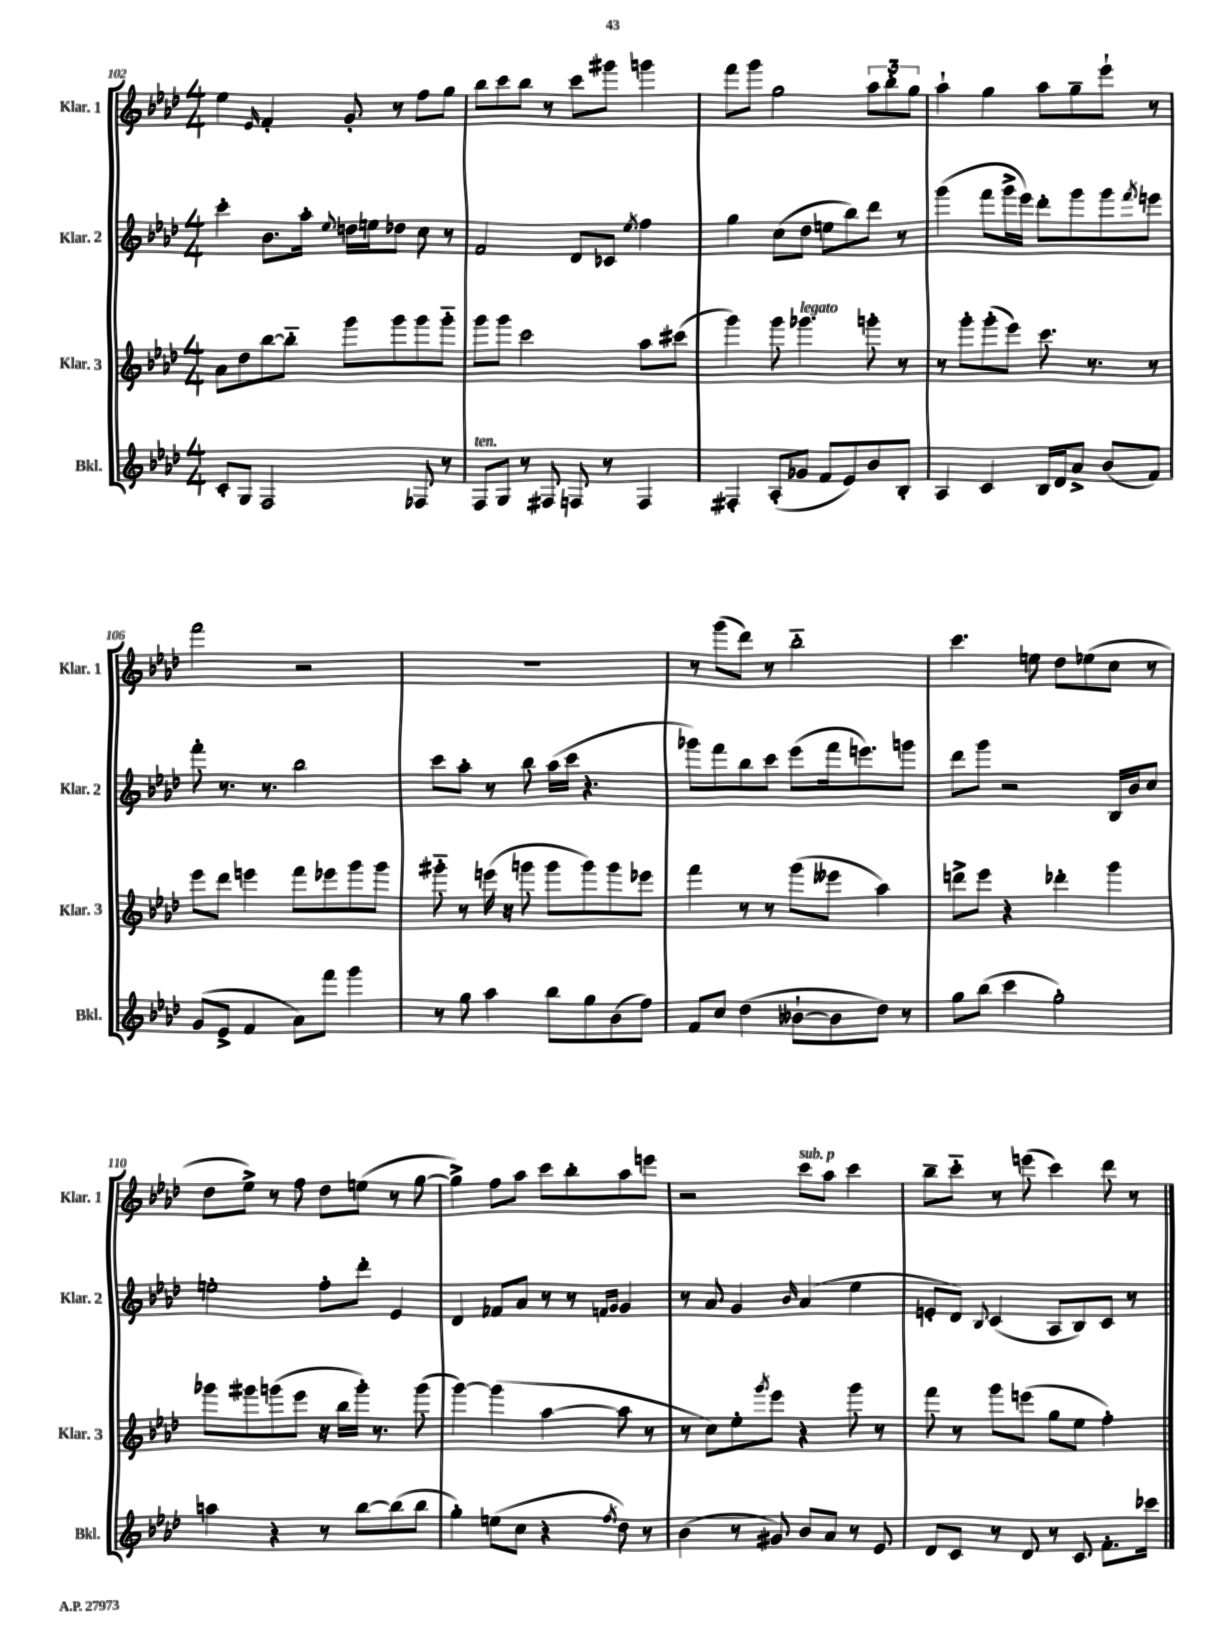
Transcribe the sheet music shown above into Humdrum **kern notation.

**kern	**kern	**kern	**kern
*staff4	*staff3	*staff2	*staff1
*clefG2	*clefG2	*clefG2	*clefG2
*k[b-e-a-d-]	*k[b-e-a-d-]	*k[b-e-a-d-]	*k[b-e-a-d-]
*M4/4	*M4/4	*M4/4	*M4/4
8c'/L	8a-\L	4ccc'\	4ee-\
8G/J	8dd-\	.	.
.	.	.	16qqe-/
2F/	[8bb-\	8.b-\L	4f'/
.	8bb-'~\]J	.	.
.	.	16aa-'\Jk	.
.	.	8qqee-/	.
.	8ggg\L	16dd\LL	8g'/
.	.	16ee\J	.
.	8ggg\	8dd-\J	8r
8F-/	8ggg\	8cc\	8ff\L
8r	8ggg'~\J	8r	8gg\J
=	=	=	=
8F/L	8ggg\L	2f/	8bb-\L
8G/J	8ggg\J	.	8ccc\
8r	2ccc\	.	8bb-\J
8F#/	.	.	8r
8F/	.	8d-/L	8ccc\L
8r	.	8c-/J	8ggg#\J
.	.	8qee-/	.
4F/	8aa-\L	4ff\	4ggg\
.	(8ccc#\J	.	.
=	=	=	=
4F#'/	4ggg\)	4gg\	8fff\L
.	.	.	8ggg\J
(8A-'/L	8ggg\	(8cc\L	2gg\
8g-/J	4.ggg-\	8dd-\J	.
8f/L	.	8ee\L	.
8e-/)	.	8bb-\)	.
8b-/	8ggg'\	8ddd-\J	12aa-\L
.	.	.	12bb-'\
8B-'/J	8r	8r	.
.	.	.	12gg\J
=	=	=	=
4A-/	8r	(4ggg\	4aa-`\
.	8ggg'\L	.	.
4c/	(8ggg'\	8fff\L	4gg\
.	8eee-\J)	16ggg^\L	.
.	.	16eee-\JJ)	.
16B-/LL	8.ccc\	8ddd-'\L	8aa-\L
16d-/J	.	.	.
8a-^/J	.	8ggg\	8gg~\
.	8.r	.	.
(8b-/L	.	8ggg\	8eee-`\J
.	.	8qfff/	.
8f/J)	8r	8eee\J	8r
=	=	=	=
(8g/L	8eee-\L	8fff'\	2fff\
8e-^/J	8ddd-\J	8.r	.
4f/	4eee\	.	.
.	.	8.r	.
8a-\L)	8fff\L	2bb-\	2r
8fff\J	8eee-\	.	.
4ggg\	8ggg\	.	.
.	8ggg\J	.	.
=	=	=	=
8r	8ggg#'~\	8ccc\L	1r
8gg\	8r	8aa-'\J	.
4aa-\	(16eee\	8r	.
.	16r	.	.
.	8ggg\	8bb-\	.
8bb-\L	8ggg\L	(16aa-\LL	.
.	.	16ccc\JJ	.
8gg\	8ggg\)	4.r	.
(8b-\	8ggg\	.	.
8ff\J)	8eee-\J	.	.
=	=	=	=
8f/L	4fff\	8ggg-\L)	8r
8cc/J	.	8fff\	(8ggg\L
(4dd-\	8r	8bb-\	8ddd-\J)
.	8r	8ccc\J	8r
[8b--`\L	(8ggg\L	(8eee-\L	2bb-'~\
8b--\]	8eee--\J	16fff\k	.
.	.	8.eee\)	.
8dd-\J)	4aa-\)	.	.
8r	.	8ggg\J	.
=	=	=	=
8gg\L	8ddd^\L	8ddd-\L	4.ccc\
(8bb-\J	8eee-\J	8ggg\J	.
4ccc\	4r	2r	.
.	.	.	8ee\
2gg'\)	4ddd-'\	.	8dd-\L
.	.	.	(8ee-\
.	4ggg\	16B-/LL	8cc\J
.	.	16b-/J	.
.	.	8cc/J	8r
=	=	=	=
4aa\	8ggg-\L	2ee'\	8dd-\L
.	8ggg#\	.	8ee-^\J)
4r	(8ggg\	.	8r
.	8eee-\J	.	8ff\
8r	16r	8ff'\L	8dd-\L
.	16bb-\LL	.	.
[8bb-\L	16ggg'\JJ)	8ddd-'\J	(8ee\J
.	8.r	.	.
(8bb-\]	.	4e-/	8r
8bb-\J	(8ggg\	.	[8gg\
=	=	=	=
4gg'\)	[4ggg\)	4d-/	4gg^\])
(8ee\L	(4ggg\]	8f-/L	8ff\L
8cc\J	.	8a-/J	8aa-\J
4r	[4aa-\	8r	8ccc\L
.	.	8r	8bb-'\
.	.	16qqf/LL	.
8qff/	.	16qqg/JJ	.
8dd-\)	8aa-\]	4g/	8aa-\
8r	8r	.	8eee\J
=	=	=	=
(4b-\	8r	8r	2r
.	8cc\L)	8a-/	.
8r	8ee-'\	4g/	.
.	8qggg/	.	.
8g#/)	8eee-\J	.	.
.	.	16qqb-/	.
8b-/L	4r	(4a-/	8ccc\L
8a-/J	.	.	8aa-\J
8r	8ggg\	4ee-\	4ccc\
8e-/	8r	.	.
=	=	=	=
8d-/L	8fff\	8e'/L	8bb-~\L
8c/J	8r	8d-/J)	8ccc'~\J
.	.	8qqB-/	.
8r	8ggg\L	(4c/	8r
8d-/	(8eee\J	.	(8eee\
8r	8gg\L	8A-/L	4ccc\)
8c/	8ee-\J	8B-/)	.
8.f'\L	4ff'\)	8c/J	8ddd-\
.	.	8r	8r
16ccc-\Jk	.	.	.
==	==	==	==
*-	*-	*-	*-
